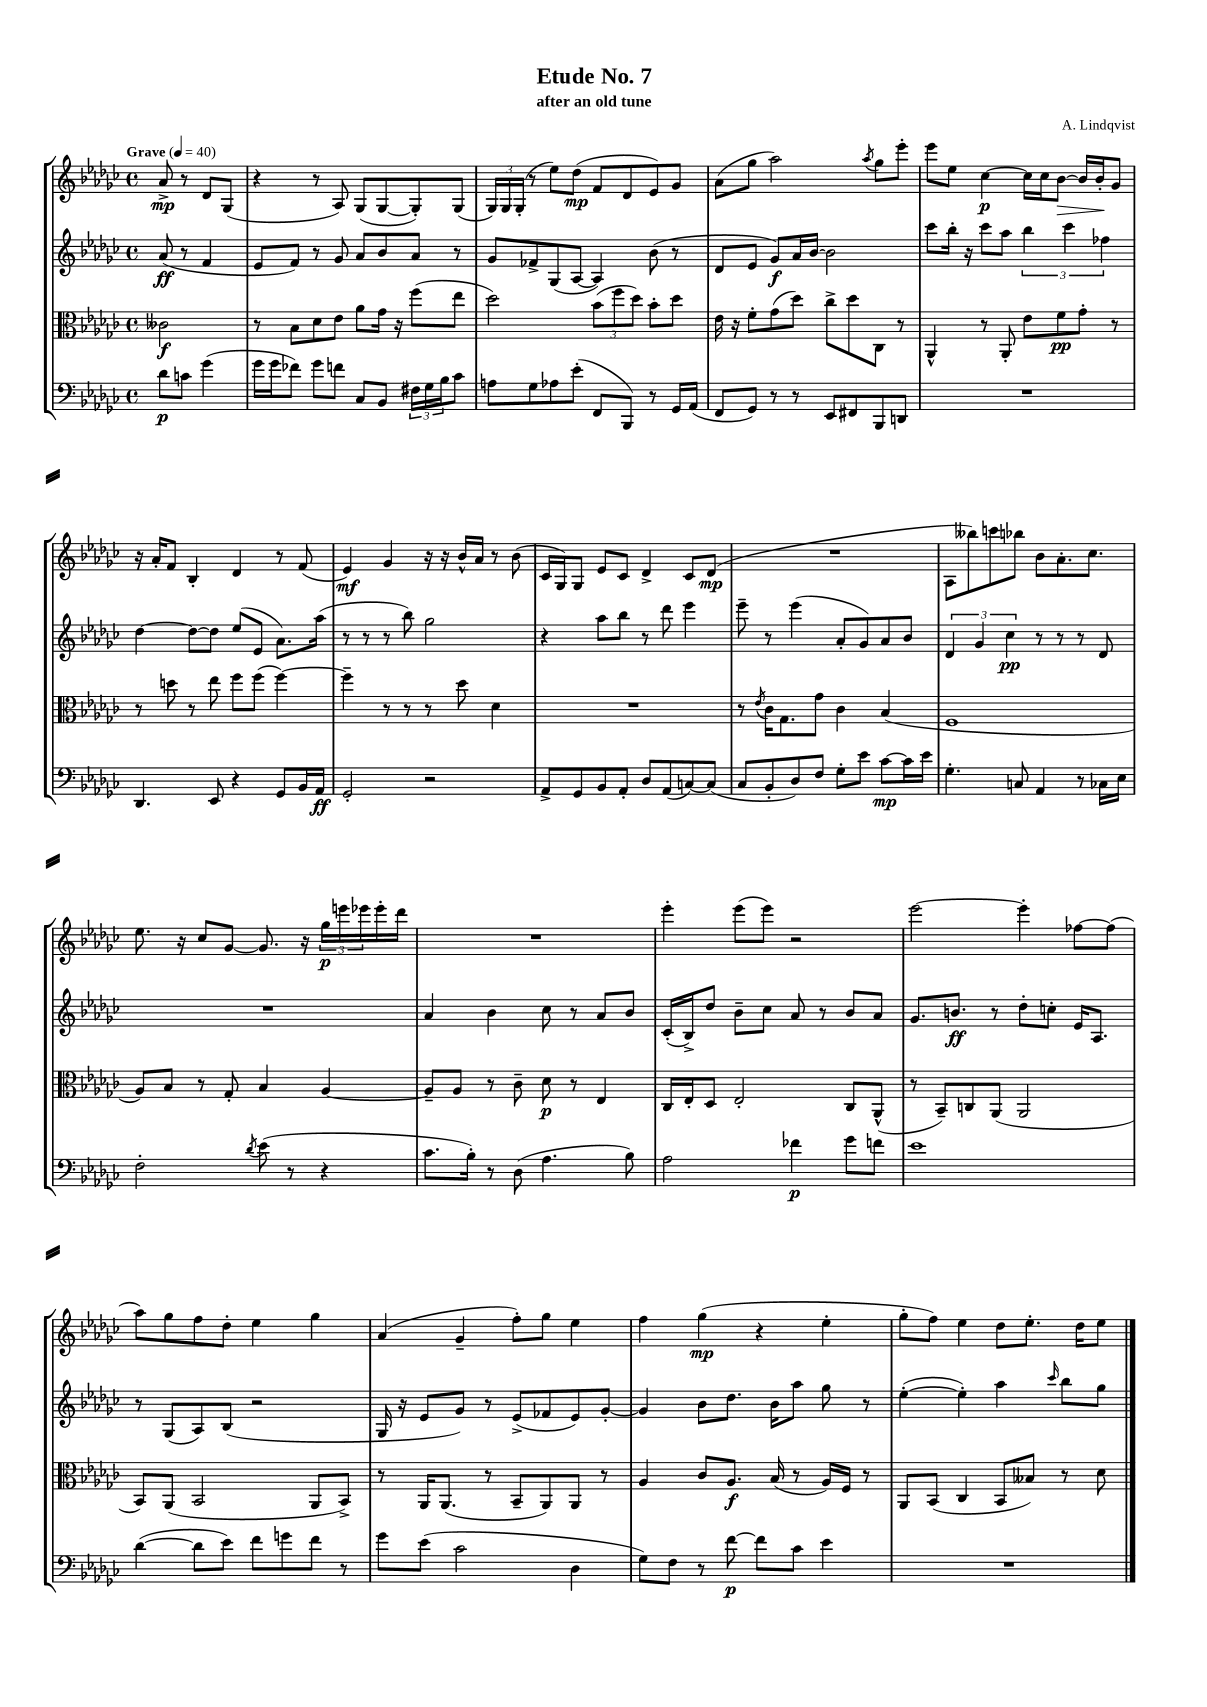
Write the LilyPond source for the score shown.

\header { title = "Etude No. 7" composer = "A. Lindqvist" subtitle = "after an old tune" }
<<
\new StaffGroup <<
\new Staff = "s0" {
    \clef treble \key ges \major \defaultTimeSignature \time 4/4 \partial 2 \tempo "Grave" 4 = 40
    aes'8->\mp r8 des'8 ges8( |
    r4 r8 aes8) ges8( ges8~ ges8-.) ges8( |
    \tuplet 3/2 { ges16) ges16 ges16-.( } r8 ees''8) des''8\mp( f'8 des'8 ees'8) ges'8 |
    aes'8( ges''8 aes''2) \acciaccatura { aes''8 } ges''8 ees'''8-. |
    ees'''8 ees''8 ces''4~\p ces''16 ces''16 bes'8~\> bes'16 bes'16-.\! ges'8 |
    r16 aes'16-. f'8 bes4-. des'4 r8 f'8( |
    ees'4\mf) ges'4 r16 r16 bes'16-^ aes'16 r8 bes'8( |
    ces'16 ges16) ges8 ees'8 ces'8 des'4-> ces'8 des'8\mp( |
    R1 |
    aes8 beses''8) c'''8 bes''8 bes'8 aes'8.-. ces''8. |
    ees''8. r16 ces''8 ges'8~ ges'8. r16 \tuplet 3/2 { ges''16\p e'''16 ees'''16 } ees'''16-. des'''16 |
    R1 |
    ees'''4-. ees'''8( ees'''8) r2 |
    ees'''2~ ees'''4-. fes''8~ fes''8( |
    aes''8) ges''8 f''8 des''8-. ees''4 ges''4 |
    aes'4( ges'4-- f''8-.) ges''8 ees''4 |
    f''4 ges''4\mp( r4 ees''4-. |
    ges''8-. f''8) ees''4 des''8 ees''8.-. des''16 ees''8 \bar "|." |
}
\new Staff = "s1" {
    \clef treble \key ges \major \defaultTimeSignature \time 4/4 \partial 2
    aes'8\ff( r8 f'4 |
    ees'8 f'8) r8 ges'8 aes'8 bes'8 aes'8 r8 |
    ges'8 fes'8-> ges8( aes8~ aes4) bes'8( r8 |
    des'8 ees'8 ges'8\f) aes'16 bes'16~ bes'2 |
    ces'''8 bes''16-. r16 ces'''8 aes''8 \tuplet 3/2 { bes''4 ces'''4 fes''4 } |
    des''4~ des''8~ des''8 ees''8( ees'8 aes'8.) aes''16( |
    r8 r8 r8 bes''8) ges''2 |
    r4 aes''8 bes''8 r8 des'''8 ees'''4 |
    ees'''8-- r8 ees'''4( aes'8-. ges'8) aes'8 bes'8 |
    \tuplet 3/2 { des'4 ges'4 ces''4\pp } r8 r8 r8 des'8 |
    R1 |
    aes'4 bes'4 ces''8 r8 aes'8 bes'8 |
    ces'16-.( bes16->) des''8 bes'8-- ces''8 aes'8 r8 bes'8 aes'8 |
    ges'8. b'8.\ff r8 des''8-. c''8-. ees'16 aes8. |
    r8 ges8( aes8) bes8( r2 |
    ges16 r16 ees'8 ges'8) r8 ees'8->( fes'8 ees'8) ges'8~-. |
    ges'4 bes'8 des''8. bes'16 aes''8 ges''8 r8 |
    ees''4~-.( ees''4-.) aes''4 \grace { ces'''16 } bes''8 ges''8 \bar "|." |
}
\new Staff = "s2" {
    \clef alto \key ges \major \defaultTimeSignature \time 4/4 \partial 2
    ceses'2\f |
    r8 bes8 des'8 ees'8 aes'8 ges'16 r16 f''8( ees''8 |
    des''2) \tuplet 3/2 { bes'8( f''8 des''8) } bes'8-. des''8 |
    ees'16 r16 f'8-. ges'8( des''8) ces''8-> des''8 ces8 r8 |
    aes,4-^ r8 aes,8-. ees'8 f'8\pp ges'8-. r8 |
    r8 d''8 r8 ees''8 f''8 f''8( f''4~) |
    f''4-- r8 r8 r8 des''8 des'4 |
    R1 |
    r8 \acciaccatura { ees'8 } ces'16 ges8. ges'8 ces'4 bes4( |
    f1 |
    aes8) bes8 r8 ges8-. bes4 aes4~ |
    aes8-- aes8 r8 ces'8-- des'8\p r8 ees4 |
    ces16 ees16-. des8 ees2-. ces8 aes,8-^( |
    r8 bes,8--) c8 aes,8( aes,2 |
    bes,8) aes,8( bes,2 aes,8 bes,8->) |
    r8 aes,16 aes,8.( r8 bes,8-- aes,8) aes,8 r8 |
    aes4 ces'8 aes8.\f bes16( r8 aes16) f16 r8 |
    aes,8 bes,8( ces4 bes,8 beses8) r8 des'8 \bar "|." |
}
\new Staff = "s3" {
    \clef bass \key ges \major \defaultTimeSignature \time 4/4 \partial 2
    des'8\p c'8 ges'4( |
    ges'16 ges'16 fes'8) ges'8 f'8 ces8 bes,8 \tuplet 3/2 { fis16 ges16 bes16 } ces'8 |
    a8 ges8 aes8 ees'8-.( f,8 bes,,8) r8 ges,16 aes,16( |
    f,8 ges,8) r8 r8 ees,8 fis,8 bes,,8 d,8 |
    R1 |
    des,4. ees,8 r4 ges,8 bes,16 aes,16\ff |
    ges,2-. r2 |
    aes,8-> ges,8 bes,8 aes,8-. des8 aes,8( c8~) c8( |
    ces8 bes,8-. des8) f8 ges8-. ees'8 ces'8~\mp ces'16 ees'16 |
    ges4.-. c8 aes,4 r8 ces16 ees16 |
    f2-. \acciaccatura { des'8 } ees'8( r8 r4 |
    ces'8. bes16-.) r8 des8( aes4. bes8) |
    aes2 fes'4\p ges'8 f'8 |
    ees'1 |
    des'4~( des'8 ees'8) f'8 g'8 f'8 r8 |
    ges'8 ees'8( ces'2 des4 |
    ges8) f8 r8 f'8~\p f'8 ces'8 ees'4 |
    R1 \bar "|." |
}
>>
>>
\layout { \context { \Score \remove "Bar_number_engraver" } }
